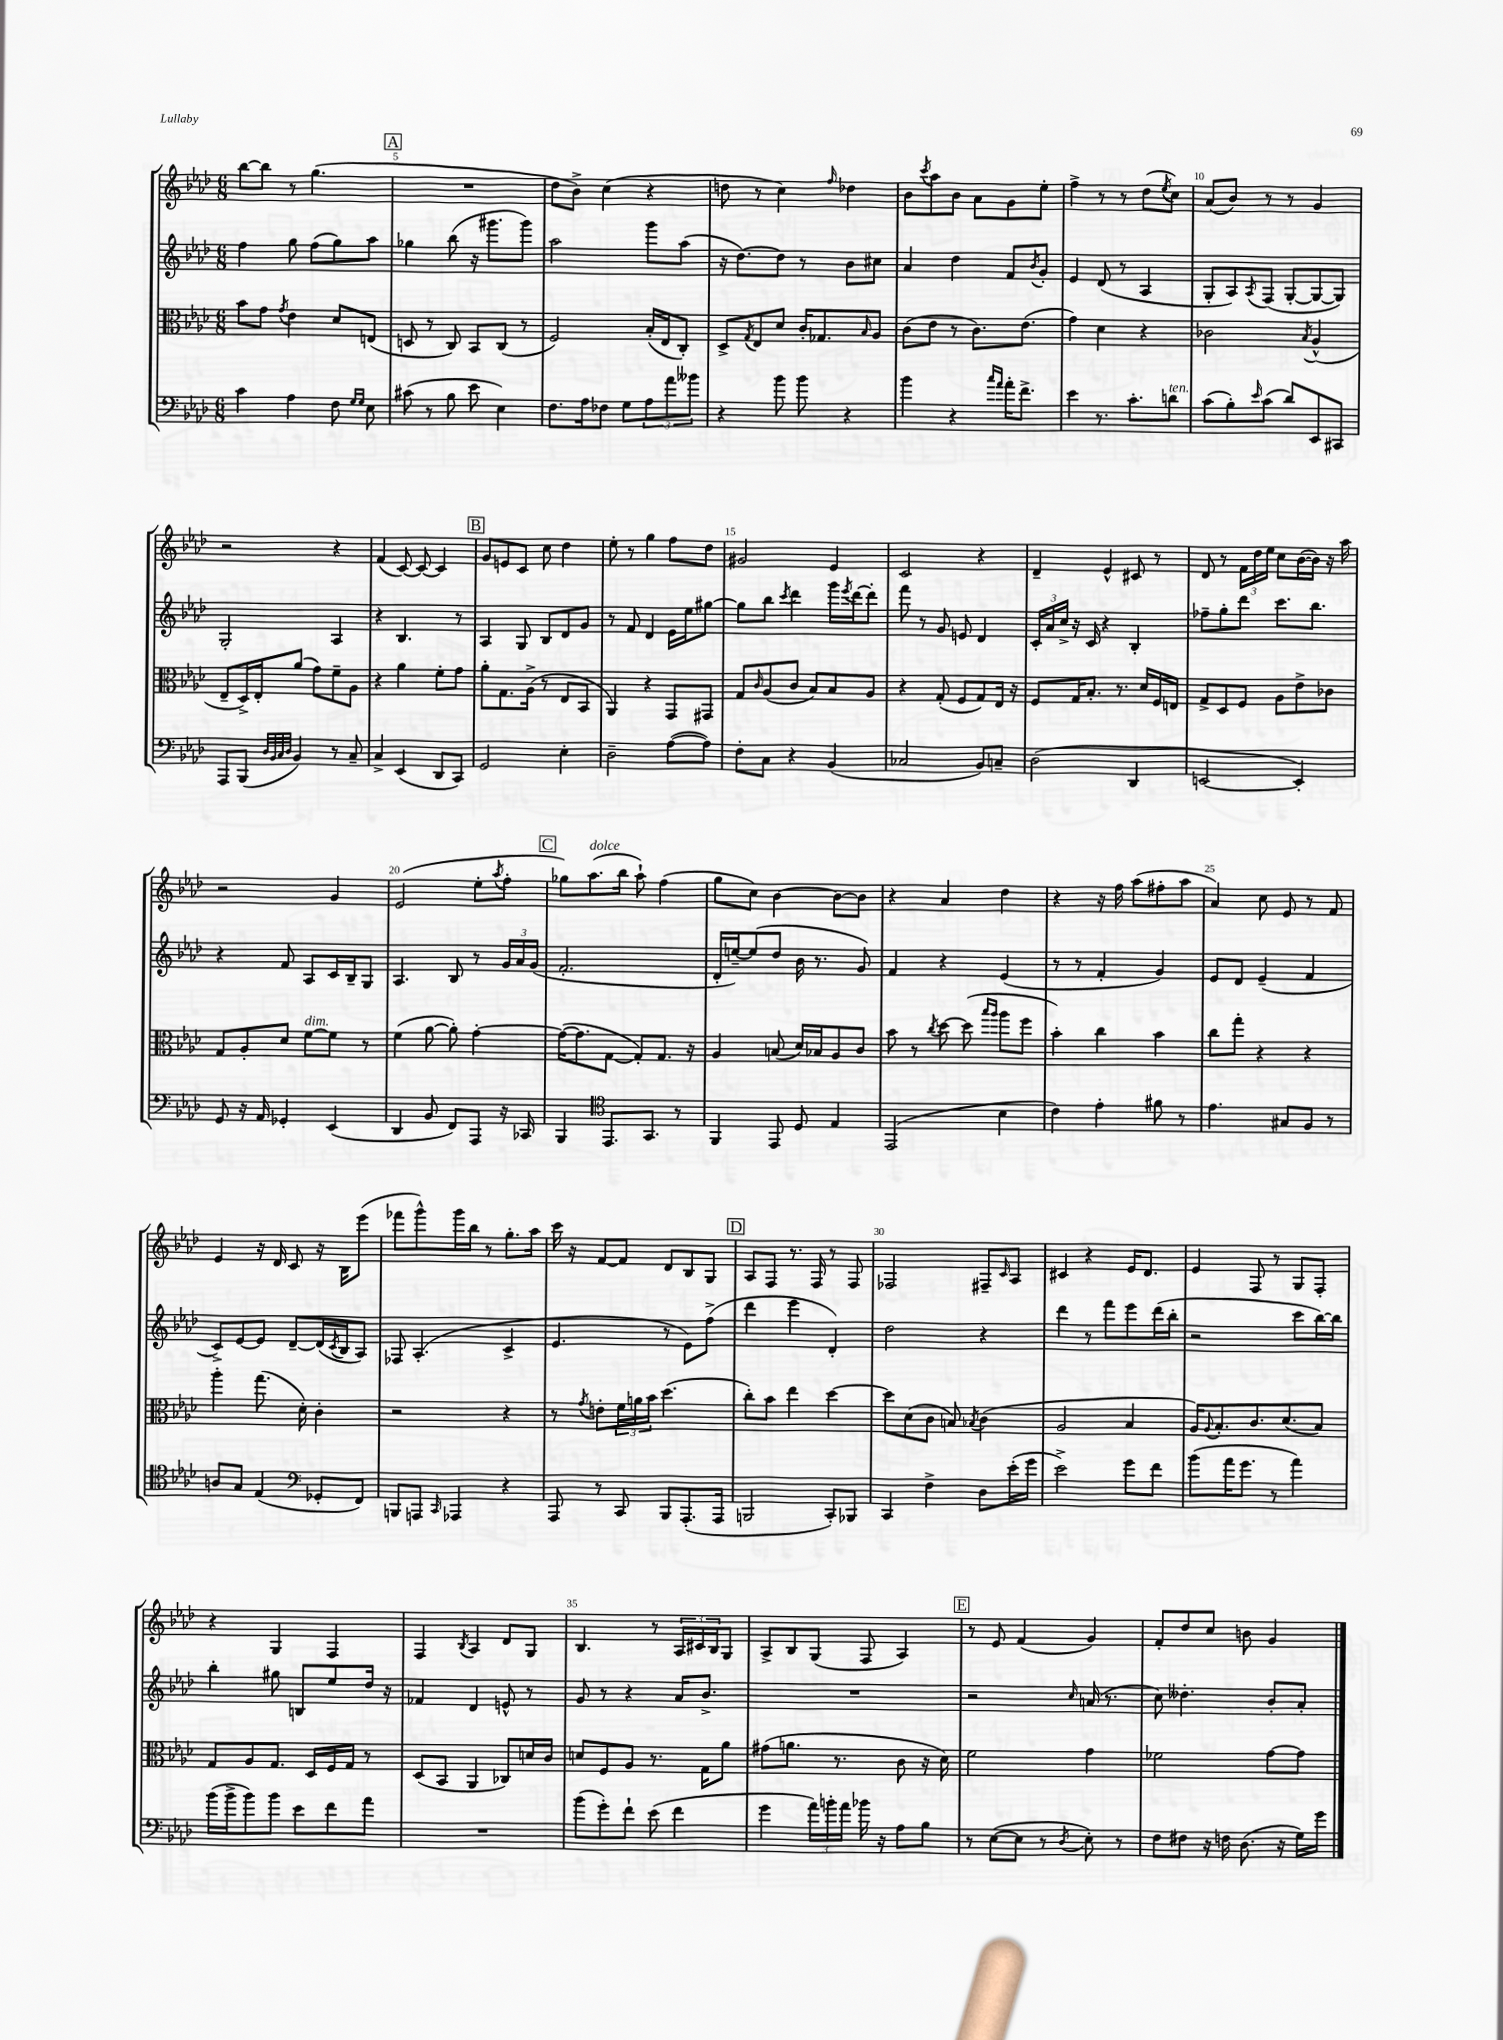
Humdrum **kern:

**kern	**kern	**kern	**kern
*part4	*part3	*part2	*part1
*staff4	*staff3	*staff2	*staff1
*clefF4	*clefC3	*clefG2	*clefG2
*k[b-e-a-d-]	*k[b-e-a-d-]	*k[b-e-a-d-]	*k[b-e-a-d-]
*M6/8	*M6/8	*M6/8	*M6/8
=4	=4	=4	=4
4c\	8b-\L	4ff\	[8bb-\L
.	8g\J	.	8bb-\J]
.	8qg/	.	.
4A-\	4e-\	8gg\	8r
.	.	(8ff\L	(4.gg\
8F\	8d-/L	8gg\)	.
16qqG/LL	.	.	.
16qqG/JJ	.	.	.
8E-\	(8En/J	8aa-\J	.
!!LO:REH:place=s1:t=A
=5	=5	=5	=5
(8c#X\	8Dn/	4gg-X\	2.r
8r	8r	.	.
8B-\	8C/)	(8bb-\	.
8e-\	8BB-/L	16r	.
.	.	8.ggg#X\L	.
4E-\)	(8C/J	.	.
.	8r	8ggg#\J)	.
=6	=6	=6	=6
8.F\L	2F/)	2aa-\	8dd-\L
.	.	.	8b-^\J)
16A-\k	.	.	.
8F-X\J	.	.	(4cc\
8G\L	.	.	.
12A-\	(16B-'/LL	8ggg\L	4r
.	16E-/J	.	.
12a-\	.	.	.
.	8C'/J)	(8aa-\J	.
12b--X\J	.	.	.
=7	=7	=7	=7
4r	8D-^/L	16r	8ddn\
.	.	[8.dd-\L)	.
.	8qG/	.	.
.	8E-/	.	8r
8b-\	8d-/J	8dd-\J]	4cc\)
8b-\	16c'/KL	8r	.
.	8.G-X/	.	.
.	.	.	16qqff/
4r	.	8b-\L	4dd-X\
.	16qqB-/	.	.
.	8A-/J	8cc#X\J	.
=8	=8	=8	=8
4b-\	(8c\L	4a-/	8b-\L
.	.	.	8qccc/
.	8e-\J	.	8aa-\
4r	8r	4dd-\	8b-\J
.	8.c\L)	.	8a-\L
16qqcc/LL	.	.	.
16qqa-/JJ	.	.	.
16a-'\KL	.	8f/L	8g\
8.f^\J	(8.e-\J	.	.
.	.	8qb-/	.
.	.	8g'/J	8ee-'\J
=9	=9	=9	=9
4e-\	4g\)	4e-/	4ff^\
8.r	4d-\	(8d-/	8r
.	.	8r	8r
8.c'\L	.	.	.
.	4r	4A-/	(8dd-\L
.	.	.	8qee-/
!LO:TX:a:i:t=ten.	!	!	!
8dn\J	.	.	8cc\J)
=10	=10	=10	=10
(8c\L	2c-X\	8G'/L	(8a-/L
8B-'\)	.	8A-/)	8b-/J)
16qqe-/	.	8qA-/	.
(8c\J	.	(8F/J	8r
8d-/L)	.	[8G'/L	8r
.	8qB-/	.	.
8EE-/	(4A-^^/	8G/_	4g/
8CC#X/J	.	8G/J])	.
!!LO:LB:g=z
=11	=11	=11	=11
8AAA-/L	8E-~/L	2G'/	2r
(8BBB-/J	16D-^/L)	.	.
.	16E-'/J	.	.
32qqD-/LLL	.	.	.
32qqBB-/	.	.	.
32qqC/	.	.	.
32qqD-/JJJ	.	.	.
4BB-/)	(8a-/J	.	.
.	8g\L)	.	.
8r	8f~\	4A-/	4r
8C~/	8A-\J	.	.
=12	=12	=12	=12
4C^/	4r	4r	(4f/
(4EE-/	4a-\	4.B-/	[8c/)
.	.	.	8c/_
8DD-/L	8f'\L	.	4c/]
8CC/J)	8g\J	8r	.
!!LO:REH:place=s1:t=B
=13	=13	=13	=13
2GG/	8a-'\L	4A-/	8g/L
.	8.G\	.	8en/
.	.	8G/	8c/J
.	(16A-^\Jk	.	.
.	8r	8B-/L	8cc\
4E-'\	8E-/L	8d-/	4dd-\
.	8BB-/J	8g/J	.
=14	=14	=14	=14
2D-~\	4AA-/)	8r	8ee-'\
.	.	8f/	8r
.	4r	4d-/	4gg\
([8A-\L	8GG/L	16e-\LL	8ff\L
.	.	16ee-\J	.
8A-\J])	8GG#X/J	[8gg#X\J	8dd-\J
=15	=15	=15	=15
8F'\L	8G/L	8gg#\L]	2g#X/
.	16qqc/	.	.
8C\J	(8A-/	8bb-\J	.
.	.	8qccc/	.
4r	8c/J	4ddd-\	.
.	8B-/L)	.	.
(4BB-/	8B-/	16ggg\LL	4e-/
.	.	8qeee-/	.
.	.	[16ddd-\J	.
.	8A-/J	8ddd-'\J]	.
=16	=16	=16	=16
2C-X/	4r	8fff\	2c/
.	.	8r	.
.	(8G'/	8g/	.
.	8F/L	8en/	.
8BB-/L)	8G/)	4d-/	4r
8Cn~/J	16E-/Jk	.	.
.	16r	.	.
=17	=17	=17	=17
(2D-\	8F/L	24c'/LL	4d-~/
.	.	24a-/	.
.	.	24cc^/JJ	.
.	16G/K	16r	.
.	8.B-'/J	16c/	.
.	.	4r	4e-^^/
.	8.r	.	.
4DD-/	.	4B-'/	8c#X/
.	16d-/LL	.	.
.	16F/	.	8r
.	16En/JJ	.	.
=18	=18	=18	=18
[2EEn/	8G^/L	8ff-X~\L	8d-/
.	8D-/	8gg'\	8r
.	8F/J	8ddd-\J	24f\LL
.	.	.	24dd-\
.	.	.	24ee-\JJ
.	8A-\L	8.ccc\L	8cc\L
4EE'/])	8e-^\	.	([16b-\L
.	.	8.bb-\J	16b-\JJ])
.	8c-X\J	.	16r
.	.	.	16aa-\
!!LO:LB:g=z
=19	=19	=19	=19
8GG/	8G/L	4r	2r
16r	8A-'/	.	.
16AA-/	.	.	.
4GG-X'/	8d-/J	8f/	.
!	!LO:TX:a:i:t=dim.	!	!
.	[8f\L	8A-/L	.
(4EE-/	8f\J]	16c/L	4g/
.	.	16B-~/J	.
.	8r	8G/J	.
=20	=20	=20	=20
4DD-/	(4f\	4.A-/	(2e-/
8BB-/	[8a-\	.	.
8FF/L)	8a-'\])	8B-/	.
8AAA-/J	[4g'\	8r	8ee-'\L
.	.	.	8qaa-/
16r	.	24g/LL	8ff'\J
.	.	24a-/	.
16CC-X/	.	.	.
.	.	(24g/JJ	.
!!LO:REH:place=s1:t=C
=21	=21	=21	=21
4BBB-/	(16g\KL_	2.f'/	8gg-X\L)
.	8.g\]	.	.
!	!	!	!LO:TX:a:i:t=dolce
.	.	.	(8.aa-\
*clefC4	*	*	*
8.EE-/L	[8G\J	.	.
.	.	.	16bb-\Jk
.	8G'/L])	.	8aa-`\)
8.GG/J	.	.	.
.	8.G/J	.	(4ff\
8r	.	.	.
.	16r	.	.
=22	=22	=22	=22
4FF/	4A-/	16d-'/LL	8gg\L
.	.	[16een~/J)	.
.	.	(8ee/]	8cc\J)
8EE-/	(8Bn/	8dd-/J	[4b-\
8D-/	16d-/LL)	16b-\	.
.	16B-X/J	8.r	.
4E-/	8A-/	.	8b-\L_
.	8c/J	8g/)	8b-\J]
=23	=23	=23	=23
(2EE-/	8b-\	4f/	4r
.	8r	.	.
.	8qcc/	.	.
.	[8dd-\	4r	4a-/
.	(8dd-\]	.	.
.	16qqbb-/LL	.	.
.	16qqaa-/JJ	.	.
4B-\	8aa-\L	(4e-/	4dd-\
.	8ff\J	.	.
=24	=24	=24	=24
4c\)	4b-'\)	8r	4r
.	.	8r	.
4e-'\	4cc\	4f'/	16r
.	.	.	16ff\
.	.	.	(8aa-\L
8f#X\	4b-\	4g/)	8ff#X'\
8r	.	.	8aa-\J
=25	=25	=25	=25
4.e-\	8cc\L	8e-/L	4a-/)
.	8gg'\J	8d-/J	.
.	4r	(4e-~/	8cc\
8G#X/L	.	.	8e-/
8F/J	4r	4f/	8r
8r	.	.	8f/
!!LO:LB:g=z
=26	=26	=26	=26
8An/L	4aa-'\	8c^/L)	4e-/
8G/J	.	[8e-/	.
(4E-/	(8.gg\	8e-/J]	16r
.	.	.	16d-/
.	.	[8d-~/L	8c/
.	16d-'\)	.	.
*clefF4	*	*	*
8GG-X'/L	4c'\	(16d-/L]	16r
.	.	8qc/	.
.	.	16B-/J	16B-\KL
8FF/J)	.	8A-/J)	(8eee-\J
=27	=27	=27	=27
8BBBn/L	2r	8F-X/	8fff-X\L
8AAAn/J	.	(4.A-'/	8ggg^^\)
16qqCC/	.	.	.
4AAA-X/	.	.	16ggg\L
.	.	.	16bb-\JJ
.	.	.	8r
4r	4r	4c^/	8.gg'\L
.	.	.	16aa-\Jk
=28	=28	=28	=28
8AAA-/	8r	4.e-/	16ccc\
.	.	.	16r
.	8qg/	.	.
8r	8en'\L	.	[8f/L
8CC/	24f\L	.	8f/J]
.	24an\	.	.
.	24b-\JJ	.	.
8BBB-/L	(4.dd-\	8r	8d-/L
(8.AAA-'/	.	8e-\L)	8B-/
.	.	(8ff^\J	8G/J
16AAA-/Jk	.	.	.
!!LO:REH:place=s1:t=D
=29	=29	=29	=29
2BBBn/	8cc'\L)	4ddd-\	8A-/L
.	8b-\J	.	8F/J
.	4ee-\	4eee-\	8.r
.	.	.	16F/
8CC'/L)	[4dd-\	4d-'/)	8r
8BBB-X/J	.	.	8F/
=30	=30	=30	=30
4CC/	8dd-\L]	2dd-\	2F-X/
.	(8d-\	.	.
4F^\	8c\J	.	.
.	8Bn/)	.	.
.	8qB-X/	.	.
8D-\L	(4c\	4r	8F#X~/L
.	.	.	16qqc/
(16e-'\L	.	.	8A-/J
16g\JJ	.	.	.
=31	=31	=31	=31
2e-^\)	2A-/	4ddd-\	4c#X/
.	.	8r	4r
.	.	8fff\L	.
8g\L	4B-/	8eee-\	16e-/KL
.	.	.	8.d-/J
8f\J	.	(16ddd-\L	.
.	.	16bb-'\JJ	.
=32	=32	=32	=32
(8b-\L	16A-/KL)	2r	4e-/
.	8qqA-/	.	.
.	8.B-'/	.	.
16a-\K	.	.	.
8.g\J	.	.	.
.	8.c/	.	8F/
8r	.	.	8r
.	(8.d-/	.	.
4a-\)	.	8ccc\L	8G/L
.	8B-/J)	[16bb-\L)	8F'/J
.	.	16bb-\JJ]	.
!!LO:LB:g=z
=33	=33	=33	=33
(16b-\LL	8G/L	4bb-'\	4r
16b-^\J	.	.	.
8b-\)	8A-/	.	.
8b-\J	8.G/J	8gg#X\	4G/
8e-\L	.	8Bn/L	.
.	16D-/LL	.	.
8f\	16F/	8ee-/	4F/
.	16G/JJ	.	.
8a-\J	8r	16dd-/Jk	.
.	.	16r	.
=34	=34	=34	=34
2.r	(8D-/L	4f-X/	4F/
.	8BB-/J	.	.
.	.	.	8qB-/
.	4AA-/	4d-/	4A-/
.	8C-X/L)	8en^^/	8d-/L
.	16dn/L	8r	8G/J
.	16c/JJ	.	.
=35	=35	=35	=35
(8b-\L	8dn/L	8g/	4.B-/
8g'\)	8F/	8r	.
8f`\J	8A-/J	4r	.
(8e-\	8.r	.	8r
4f\	.	16a-/KL	24A-/LL
.	.	.	24c#X/
.	16G\KL	8.b-^/J	.
.	.	.	24B-/J
.	8a-\J	.	8G/J
=36	=36	=36	=36
4g\	(8g#X\L	2.r	8A-^/L
.	8.an\J	.	8B-/
24a-\LL)	.	.	(8G/J
24bn'\	.	.	.
.	8.r	.	.
24a-\JJ	.	.	.
16b-X\	.	.	8F/
16r	.	.	.
8A-\L	8c\	.	4A-/)
8B-\J	16r	.	.
.	16d-\)	.	.
!!LO:REH:place=s1:t=E
=37	=37	=37	=37
8r	2f\	2r	8r
([8E-\L	.	.	8e-/
8E-\J]	.	.	(4f/
8r	.	.	.
8qD-/	.	16qqcc/	.
8E-'\)	4g\	(16an/	4g/)
.	.	8.r	.
8r	.	.	.
=38	=38	=38	=38
8F\L	2f-X\	8cc\)	8f'/L
8F#X\J	.	4.dd--X'\	8dd-/
16r	.	.	8cc/J
16Fn\	.	.	.
(8.D-\	.	.	8bn\
.	[8g\L	8b-'/L	4g/
16r	.	.	.
16G\LL)	8g\J]	8a-'/J	.
16g\JJ	.	.	.
==	==	==	==
*-	*-	*-	*-
